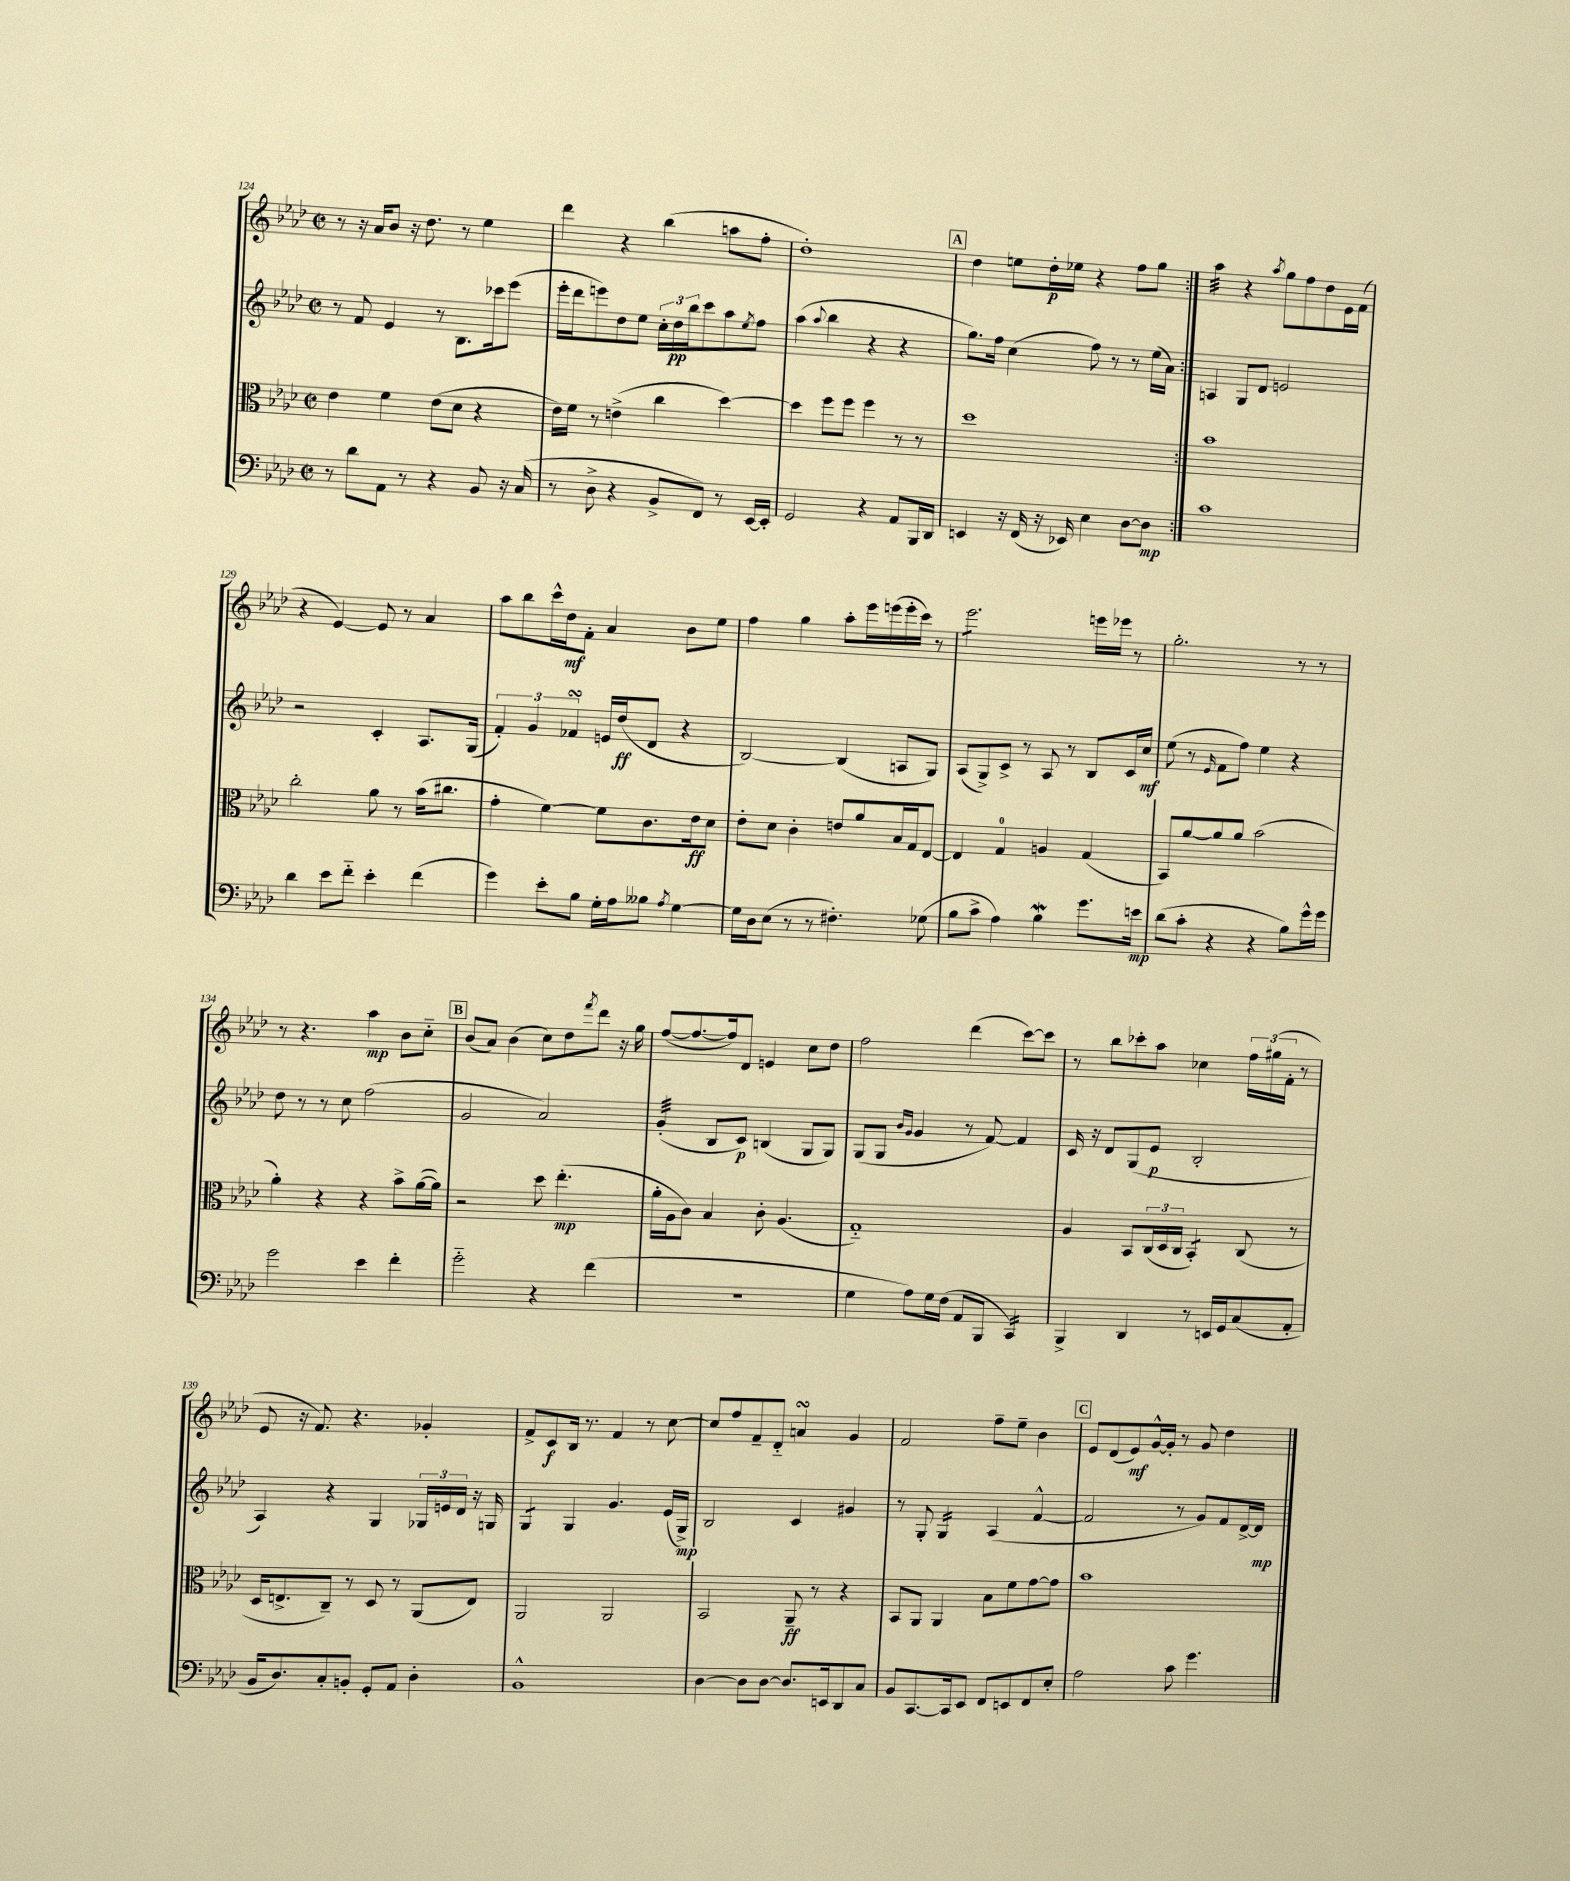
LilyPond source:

<<
\new StaffGroup <<
\new Staff = "s0" {
    \clef treble \key aes \major \defaultTimeSignature \time 2/2
    \repeat volta 2 { r8 r16 aes'16 bes'8 r16 des''8. r8 ees''4 |
    des'''4 r4 bes''4( a''8 f''8-. |
    des''1-.) |
    \mark \markup { \box "A" } des''4 e''8 des''16-.\p ees''16 r4 f''8 g''8 | }
    aes''4:32 r4 \acciaccatura { aes''8 } g''8 f''8 des''8 ees'16 f'16( |
    r4 ees'4~) ees'8 r8 aes'4 |
    aes''8 bes''8 c'''16-^ des''16\mf f'8-. aes'4 bes'8 ees''8 |
    f''4 g''4 aes''8-. ees'''16 e'''16( e'''16-. c'''16) r8 |
    ees'''2.:8 e'''16 ees'''16 r8 |
    g''2.-. r8 r8 |
    r8 r4. aes''4\mp bes'8 c''8-_ |
    \mark \markup { \box "B" } bes'8( aes'8) bes'4( c''8) des''8 \acciaccatura { f'''8 } des'''8 r16 g''16 |
    f''8~( f''8.~ f''16) des'8 e'4 c''8 des''8 |
    f''2 des'''4( c'''8~) c'''8 |
    r8 bes''8 ces'''8-. aes''8 ces''4 \tuplet 3/2 { f''16 gis''16( f'16-. } r8 |
    ees'8 r16 f'8.) r4. ges'4-. |
    f'8-> c'8\f bes16 r8. f'4 r8 c''8~ |
    c''8 f''8 f'8-- des'8-_ a'4\turn g'4 |
    f'2 f''8-- ees''8-- bes'4 |
    \mark \markup { \box "C" } ees'8 des'8( ees'8\mf) g'16~-^ g'16-. r8 g'8 des''4 \bar "|." |
}
\new Staff = "s1" {
    \clef treble \key aes \major \defaultTimeSignature \time 2/2
    \repeat volta 2 { r8 f'8 ees'4 r8 bes8. ces'''16 ees'''8( |
    ees'''16-. des'''16 e'''8) des''8 ees''8 \tuplet 3/2 { c''16-. des''16\pp bes''16 } c'''8 aes''8 \acciaccatura { ees''8 } f''8 |
    aes''4( \appoggiatura { aes''8 } bes''4 r4 r4 |
    \mark \markup { \box "A" } g''8.) f''16 c''4( f''8) r8 r8 ees''16( aes'16) | }
    a4 g8 des'8 e'2 |
    r2 c'4-. aes8. g16( |
    \tuplet 3/2 { f'4-.) g'4 fes'4\turn } e'16 des''16\ff( des'8 r4 |
    bes2~) bes4( a8 g8) |
    aes8( g8->) c'8-> r8 aes8 r8 bes8 c'16 c''16\mf |
    ees''8( r8 \grace { ees'16 } f'8 f''8) ees''4 r4 |
    des''8 r8 r8 c''8 f''2( |
    \mark \markup { \box "B" } g'2 aes'2) |
    g'4:32-.( bes8 c'8\p) b4( g8 g8) |
    g8( g8 \grace { bes'16 g'16 } g'4 r8 f'8~) f'4 |
    c'16 r16 des'8 g8( ees'8\p bes2-. |
    aes4) r4 g4 \tuplet 3/2 { ges16 e'16 des'16 } r16 g16 |
    g4:8 g4 g'4. ees'16( g16->\mp) |
    bes2 c'4 gis'4 |
    r8 g8-. g4:16 aes4( f'4~-^ |
    \mark \markup { \box "C" } f'2 r8 g'8) f'8 des'16~-> des'16\mp \bar "|." |
}
\new Staff = "s2" {
    \clef alto \key aes \major \defaultTimeSignature \time 2/2
    \repeat volta 2 { ees'4 f'4 ees'8( des'8 r4 |
    ees'16) f'16 r8 e'4->( c''4 des''4~) |
    des''4 f''8 f''8 f''4 r8 r8 |
    \mark \markup { \box "A" } des''1 | }
    bes'1 |
    c''2-. aes'8 r8 bes'16( cis''8. |
    g'4-. f'4~) f'8 c'8. ees'16\ff des'8 |
    ees'8-. des'8 c'4-. e'8 aes'8 bes16 g16 ees8~ |
    ees4 g4-0 a4 g4( |
    bes,8) aes'8~ aes'8 aes'8 bes'2( |
    aes'4-.) r4 r4 bes'8-> aes'16~( aes'16) |
    \mark \markup { \box "B" } r2 des''8 ees''4.-.\mp( |
    aes'16-. aes16 c'8) bes4 c'8-. aes4.( |
    g1-_) |
    aes4 bes,8 \tuplet 3/2 { c16( des16 c16 } bes,4:8-.) c8( r8 |
    des16 e8.-> c8--) r8 des8 r8 aes,8( e8) |
    aes,2 aes,2 |
    bes,2 aes,8--\ff r8 r4 |
    bes,8 aes,8 aes,4 bes8 f'8 g'8~ g'8 |
    \mark \markup { \box "C" } bes'1 \bar "|." |
}
\new Staff = "s3" {
    \clef bass \key aes \major \defaultTimeSignature \time 2/2
    \repeat volta 2 { r8 des'8 aes,8 r8 r4 bes,8 r16 c16( |
    r8 des8-> r4 bes,8-> f,8) r8 ees,16~ ees,16-. |
    g,2 r4 aes,8 bes,,16 des,16 |
    \mark \markup { \box "A" } e,4 r16 f,16( r16 ees,16) ees4 des8~ des8\mp | }
    c'1 |
    des'4 ees'8 f'8-_ ees'4-. f'4( |
    g'4) ees'8-. bes8 g16-. aes16 beses8 \acciaccatura { aes8 } g4~ |
    g16 des16 ees8( r8 r8 fis4.-.) ges8( |
    bes8 c'8-> aes4) bes4\mordent g'8. e'16\mp |
    des'8( c'8-. r4 r4 bes8) g'16-^ g'16 |
    g'2 ees'4 f'4-. |
    \mark \markup { \box "B" } g'2-_ r4 f'4( |
    R1 |
    g4 aes8) g16 f16( aes,8 bes,,8 c,4:16) |
    bes,,4-> des,4 r8 e,16 g,16 c8( aes,8-. |
    bes,16 des8.) c8-. b,8-. g,8-. aes,8 des4-. |
    bes,1-^ |
    des4~ des8 des8~ des8. e,16 des,8 c8 |
    bes,8 c,8.~ c,16 ees,8 f,8 e,8 f,8 ees8-. |
    \mark \markup { \box "C" } aes2 c'8 g'4. \bar "|." |
}
>>
>>
\layout { \context { \Score currentBarNumber = #124 } }
